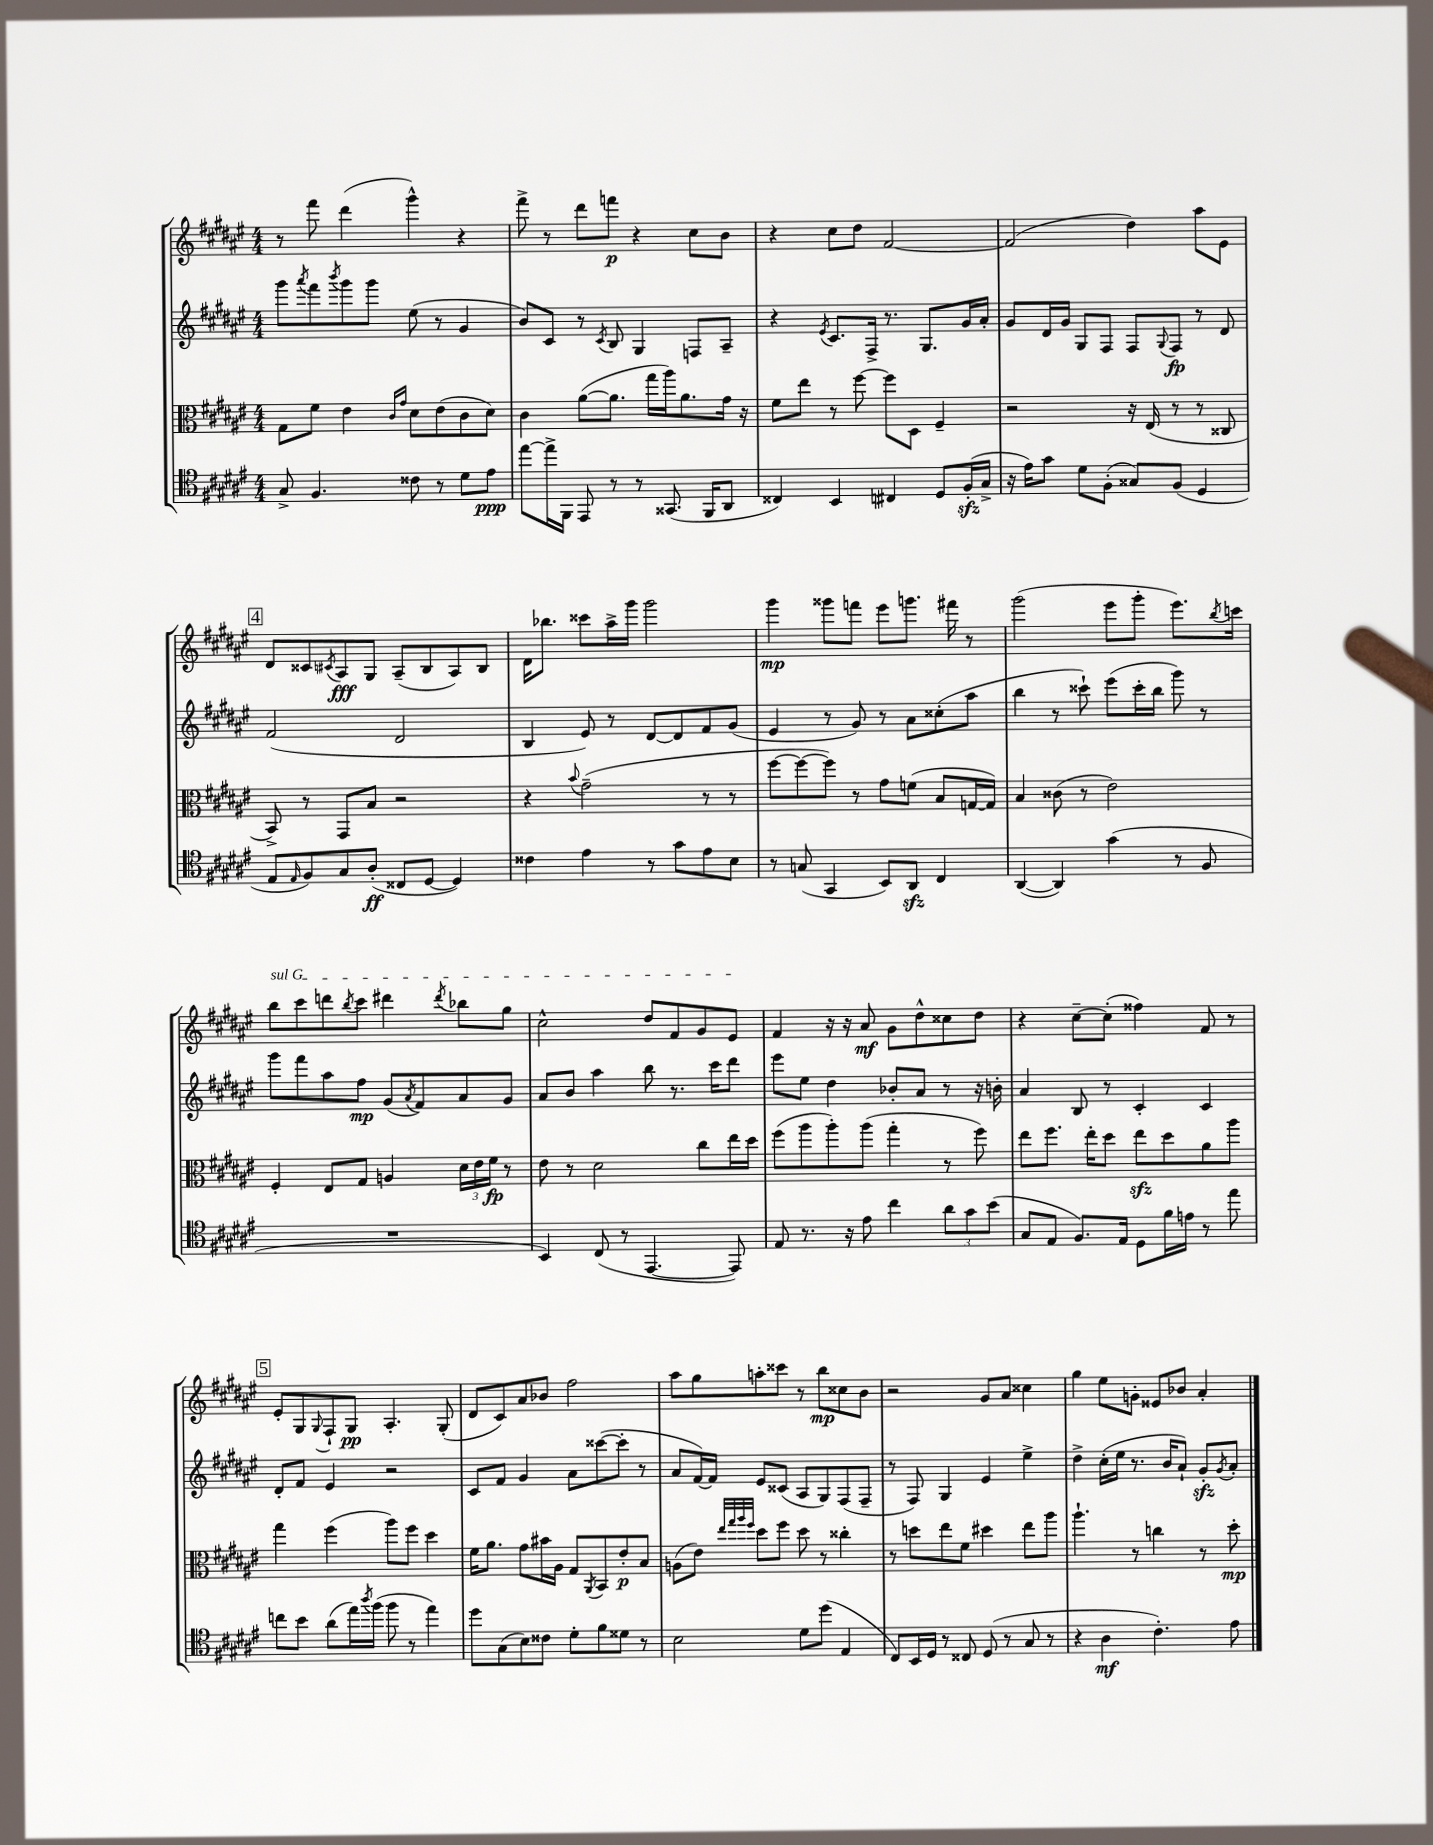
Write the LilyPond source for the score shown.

<<
\new StaffGroup <<
\new Staff = "s0" {
    \clef treble \key fis \major \numericTimeSignature \time 4/4
    r8 fis'''8 dis'''4( gis'''4-^) r4 |
    fis'''8-> r8 dis'''8 f'''8\p r4 cis''8 b'8 |
    r4 cis''8 dis''8 fis'2~ |
    fis'2( dis''4) ais''8 eis'8 |
    \mark \markup { \box "4" } dis'8 cisis'8 \acciaccatura { cis'8 } ais8\fff gis8 ais8--( b8 ais8) b8 |
    dis'16 bes''8. cisis'''8 ais''16-> gis'''16 gis'''2 |
    gis'''4\mp gisis'''8 f'''8 eis'''8 g'''8. fis'''16 r8 |
    gis'''2( eis'''8 gis'''8-. eis'''8.) \acciaccatura { b''8 } c'''16 |
    \once \override TextSpanner.bound-details.left.text = \markup { \italic "sul G" } b''8\startTextSpan cis'''8 d'''8 \acciaccatura { b''8 } cis'''8 dis'''4 \acciaccatura { dis'''8 } bes''8 gis''8 |
    cis''2-^ dis''8 fis'8 gis'8 eis'8\stopTextSpan |
    fis'4 r16 r16 ais'8\mf gis'8 dis''8-^ cisis''8 dis''8 |
    r4 cis''8~-- cis''8-.( fisis''4) fis'8 r8 |
    \mark \markup { \box "5" } eis'8-. gis8 \appoggiatura { gis8 } fis8-! gis8\pp ais4.-. gis8-.( |
    dis'8 cis'8) ais'8 bes'8 fis''2 |
    ais''8 gis''8 a''8-. cisis'''8 r8 b''8\mp cisis''8 b'8 |
    r2 gis'8 ais'8 cisis''4 |
    gis''4 eis''8 g'8-. eisis'8 bes'8 ais'4-. \bar "|." |
}
\new Staff = "s1" {
    \clef treble \key fis \major \numericTimeSignature \time 4/4
    gis'''8 \acciaccatura { ais'''8 } fis'''8 \acciaccatura { b'''8 } gis'''8 gis'''8 eis''8( r8 gis'4 |
    b'8) cis'8 r8 \acciaccatura { cis'8 } b8 gis4 f8 ais8-- |
    r4 \acciaccatura { eis'8 } cis'8. fis16-> r8. gis8. gis'16 ais'16-. |
    gis'8 dis'16 gis'16 gis8 fis8 fis8 \appoggiatura { gis8 } fis8\fp r8 dis'8 |
    \mark \markup { \box "4" } fis'2( dis'2 |
    b4 eis'8) r8 dis'8~ dis'8 fis'8 gis'8( |
    eis'4 r8 gis'8) r8 ais'8 cisis''8-.( ais''8 |
    b''4 r8 cisis'''8-!) eis'''8( cisis'''16-. b''16 gis'''8) r8 |
    gis'''8 fis'''8 ais''8 fis''8\mp gis'8( \acciaccatura { ais'8 } fis'8) ais'8 gis'8 |
    ais'8 b'8 ais''4 b''8 r8. cis'''16 dis'''8 |
    eis'''8 eis''8 dis''4 bes'8-. ais'8 r8 r16 b'16-. |
    ais'4 b8 r8 cis'4-. cis'4 |
    \mark \markup { \box "5" } dis'8-. fis'8 eis'4 r2 |
    cis'8 fis'8 gis'4 ais'8 cisis'''8~( cisis'''8-. r8 |
    ais'8 fis'16~) fis'16 eis'8 cisis'8( ais8 gis8) fis8( fis8-- |
    r8 fis8) gis4 eis'4 eis''4-> |
    dis''4-> cis''16-.( eis''16 r8. b'16 ais'8-!) gis'8-.\sfz \acciaccatura { gis'8 } ais'8-. \bar "|." |
}
\new Staff = "s2" {
    \clef alto \key fis \major \numericTimeSignature \time 4/4
    gis8 fis'8 eis'4 \grace { cis'16 gis'16 } dis'8 eis'8( cis'8 dis'8) |
    cis'4 ais'8~( ais'8. gis''16 ais''16) ais'8. gis'16 r16 |
    fis'8 eis''8 r8 fis''8~ fis''8 dis8 fis4-- |
    r2 r16 eis16( r8 r8 cisis8 |
    \mark \markup { \box "4" } b,8->) r8 gis,8 b8 r2 |
    r4 \appoggiatura { b'8 } gis'2--( r8 r8 |
    fis''8~ fis''8~ fis''8) r8 gis'8 f'8( b8 g16~ g16) |
    b4 cisis'8( r8 eis'2) |
    fis4-. eis8 gis8 a4 \tuplet 3/2 { dis'16 eis'16 fis'16\fp } r8 |
    eis'8 r8 dis'2 cis''8 eis''16 dis''16 |
    fis''8( ais''8 ais''8-.) ais''8( gis''4-. r8 fis''8) |
    eis''8 fis''8. eis''16-. dis''8 eis''8\sfz dis''8 ais'8 ais''8 |
    \mark \markup { \box "5" } gis''4 fis''4( ais''8) fis''8 dis''4 |
    fis'16 ais'8. gis'8 bis'16 ais16 gis8 \acciaccatura { ais,8 } b,8 eis'8-.\p b8 |
    a8( eis'8) \grace { eis''32 gis''32 ais''32 fis''32 } dis''8 fis''8 dis''8 r8 cisis''4-. |
    r8 d''8 eis''8 fis'8 dis''4 eis''8 ais''8 |
    ais''4.-! r8 c''4 r8 dis''8-.\mp \bar "|." |
}
\new Staff = "s3" {
    \clef tenor \key fis \major \numericTimeSignature \time 4/4
    gis8-> fis4. cisis'8 r8 dis'8 eis'8\ppp |
    eis''8~ eis''16-> fis,16 eis,8 r8 r8 gisis,8.( fis,16 ais,8 |
    cisis4) b,4 cis4 dis8 fis16-.\sfz( gis16-> |
    r16 eis'16) gis'8 dis'8 fis8-.( gisis8) fis8( dis4 |
    \mark \markup { \box "4" } eis8 \grace { eis16 } fis8) gis8 ais8-.\ff( cisis8 dis8~ dis4) |
    cisis'4 eis'4 r8 gis'8 eis'8 b8 |
    r8 g8( gis,4 b,8) ais,8\sfz cis4 |
    ais,4~( ais,4) gis'4( r8 fis8 |
    R1 |
    b,4) cis8( r8 eis,4.~ eis,8) |
    eis8 r8. r16 eis'8 cis''4 \tuplet 3/2 { ais'8 gis'8 b'8( } |
    gis8 eis8 fis8.) eis16 dis8 fis'16 e'16 r8 eis''8 |
    \mark \markup { \box "5" } c''8 b'8 ais'8( eis''16) \acciaccatura { ais''8 } fis''16( fis''8 r8 eis''4) |
    dis''8 gis8( b8) cisis'8 dis'8-. fis'8 disis'8 r8 |
    b2 dis'8 dis''8( eis4 |
    cis8) b,16 dis16 r8 cisis8 dis8( r8 gis8 r8 |
    r4 ais4\mf cis'4.-.) eis'8 \bar "|." |
}
>>
>>
\layout { \context { \Score \remove "Bar_number_engraver" } }
